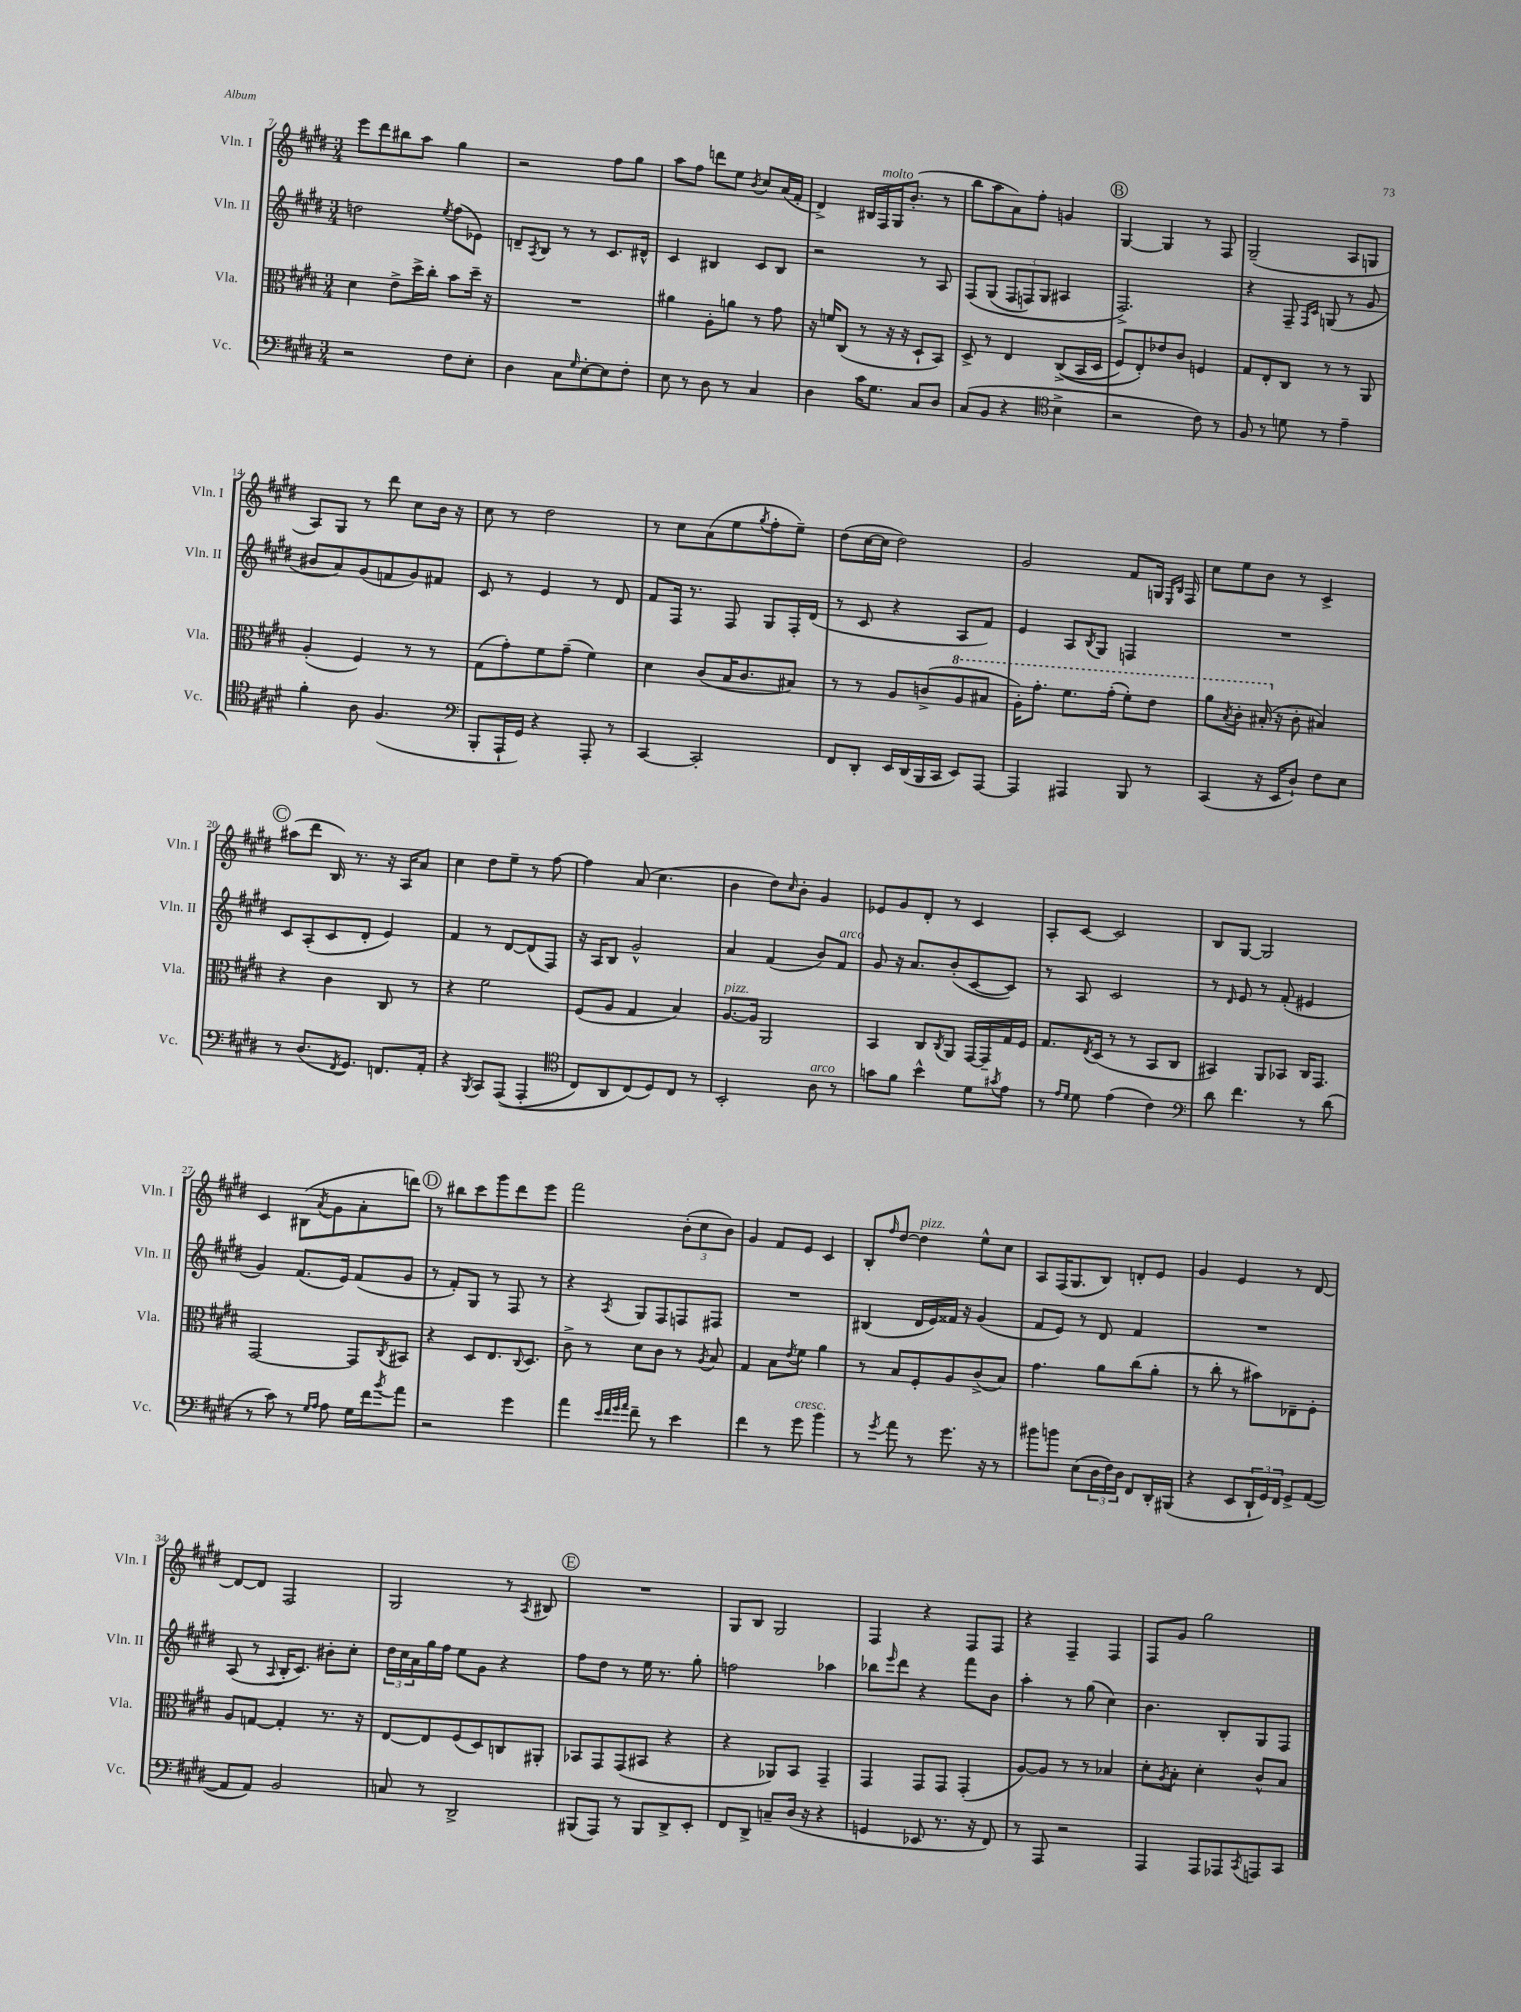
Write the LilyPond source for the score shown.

<<
\new StaffGroup <<
\new Staff = "s0" \with { instrumentName = "Vln. I" shortInstrumentName = "Vln. I" } {
    \clef treble \key e \major \numericTimeSignature \time 3/4
    e'''8 dis'''8 bis''8 a''8 gis''4 |
    r2 fis''8 gis''8 |
    a''8 fis''8 d'''8 e''8 \acciaccatura { b'8 } cis''8 a'16( fis'16-. |
    dis'4->) bis16 fis16^\markup { \italic "molto" } gis16 b'8.-.( r8 |
    b''8 a''8 a'8) fis''8-. g'4 |
    \mark \markup { \circle "B" } gis4~ gis4 r8 fis8 |
    gis2--( a8 g8 |
    a8) gis8 r8 dis'''8 cis''8 b'16 r16 |
    cis''8 r8 dis''2 |
    r8 cis''8 a'8( e''8 \acciaccatura { gis''8 } fis''8-. e''8--) |
    dis''8( cis''16~ cis''16 dis''2) |
    gis'2 fis'8 g16 \grace { e16 b16 } fis16 |
    cis''8 e''8 b'8 r8 cis'4-> |
    \mark \markup { \circle "C" } ais''8( dis'''8 b16) r8. r16 a16 a'8 |
    cis''4 dis''8 e''8-- r8 fis''8~ |
    fis''4 a'8( cis''4. |
    b'4 dis''8) \grace { cis''16 } b'8-. gis'4 |
    ees'8 gis'8 dis'8-. r8 cis'4 |
    a8-. cis'8~ cis'2 |
    b8 gis8~ gis2 |
    cis'4 bis8( \acciaccatura { a'8 } gis'8 a'8-. d'''8) |
    \mark \markup { \circle "D" } r8 bis''8 cis'''8 gis'''8 dis'''8 e'''8 |
    fis'''2 \tuplet 3/2 { b'8-.( cis''8 b'8) } |
    gis'4 fis'8 e'8 cis'4 |
    b8-. \grace { fis''16 } dis''8~ dis''4^\markup { \italic "pizz." } e''8-^ cis''8 |
    a8 fis16( gis8. b8) d'8-. e'8 |
    gis'4 e'4 r8 dis'8~ |
    dis'8~ dis'8 fis2 |
    gis2 r8 \acciaccatura { a8 } bis8 |
    \mark \markup { \circle "E" } R2. |
    gis8 b8 gis2 |
    fis4 r4 fis8 fis8 |
    r4 fis4-- fis4 |
    fis8 gis'8 gis''2 \bar "|." |
}
\new Staff = "s1" \with { instrumentName = "Vln. II" shortInstrumentName = "Vln. II" } {
    \clef treble \key e \major \numericTimeSignature \time 3/4
    d''2 \acciaccatura { e''8 } fis''8( ees'8) |
    d'8-- \acciaccatura { a8 } b8 r8 r8 cis'8. dis'16-^ |
    cis'4 bis4 cis'8 bis8 |
    r2 r8 a8 |
    fis8\( gis8( \tuplet 3/2 { fis8 f8) gis8 } ais4 |
    \mark \markup { \circle "B" } fis2.->\) |
    r4 fis8-- \grace { fis16 cis'16 } g8( r8 gis'8 |
    bis'8 a'8) gis'8( f'8 gis'8) fis'8 |
    cis'8 r8 e'4 r8 dis'8 |
    fis'8 fis16 r8. fis8 gis8 fis16-. dis'16( |
    r8 cis'8 r4 a8 fis'8) |
    e'4 a8 \acciaccatura { b8 } gis8 f4 |
    R2. |
    \mark \markup { \circle "C" } cis'8 a8-.( cis'8 dis'8-. e'4) |
    fis'4 r8 dis'8~ dis'8( fis8) |
    r16 a16 b8 gis'2-^ |
    a'4 fis'4( b'8) fis'8^\markup { \italic "arco" } |
    gis'8 r16 a'8. b'8-.( cis'8~ cis'8) |
    r8 a8 cis'2 |
    r8 \grace { dis'16 } e'8 r8 fis'8-.( eis'4 |
    gis'4) fis'8.( e'16) fis'8( gis'8 |
    \mark \markup { \circle "D" } r8 fis'8-.) gis8 r8 fis8 r8 |
    r4 \acciaccatura { a8 } gis8 fis8 f8 fis8 |
    R2. |
    bis4( dis'16 e'16) fisis'16 r16 gis'4( |
    fis'8 e'8) r8 dis'8 fis'4 |
    R2. |
    a8( r8 \appoggiatura { a8 } b16-. cis'8.) bis'8-. cis''8-. |
    \tuplet 3/2 { dis''16 cis''16 a'16 } gis''16 fis''16 e''8 gis'8 r4 |
    \mark \markup { \circle "E" } fis''8 dis''8 r8 e''16 r8. gis''8-. |
    f''2 aes''4 |
    bes''8 \grace { e'''16 } dis'''8 r4 fis'''8 b'8 |
    a''4-. r8 gis''8( cis''4) |
    b'4. b8-. gis8 fis8 \bar "|." |
}
\new Staff = "s2" \with { instrumentName = "Vla." shortInstrumentName = "Vla." } {
    \clef alto \key e \major \numericTimeSignature \time 3/4
    dis'4 e'8-> dis''16-> cis''16-. b'8 dis''16-- r16 |
    R2. |
    ais'4 a8-. a'8 r8 gis'8 |
    r16 f'16 cis8( r8 r16 r16 dis8-! b,8) |
    dis8-> r8 e4 cis8->(\( b,16 dis16 |
    \mark \markup { \circle "B" } fis8) e8-.\) ees'8 cis'8 f4 |
    gis8 e8-. cis8 r8 r8 a,8 |
    a4-.( fis4) r8 r8 |
    gis8( gis'8-.) fis'8 gis'8--( fis'4) |
    dis'4 cis'8( b16 cis'8. bis8) |
    r8 r8 a8 c'8->( \ottava #1 a'8 bis'8 |
    a'16-.) gis''8.-. fis''8. gis''16-.( fis''8-.) e''8 |
    a''8 \acciaccatura { b'8 } cis''8-. bis'16-.( \ottava #0 r16 cis'8-. bis4) |
    \mark \markup { \circle "C" } r4 cis'4 cis8 r8 |
    r4 fis'2 |
    fis8( a8 gis4 b4) |
    a8.~^\markup { \italic "pizz." } a16 a,2 |
    b,4 cis8 \acciaccatura { cis8 } a,8 gis,16~ gis,16-- gis16 fis16 |
    gis8. \acciaccatura { e8 } dis16( r8 r8 b,8 cis8 |
    bis,4) a,8 bes,8 cis16 gis,8. |
    gis,2~ gis,8 \acciaccatura { cis8 } bis,8 |
    \mark \markup { \circle "D" } r4 dis8 e8. \appoggiatura { cis8 } dis8. |
    cis'8-> r8 dis'8 cis'8 r8 \acciaccatura { a8 } b8 |
    gis4 b8 \acciaccatura { e'8 } fis'8 a'4 |
    r8 b8 fis8-. a8 cis'8->( b8) |
    gis'4. a'8 cis''8( a'8-. |
    r8 cis''8-. r8 bis'8) ees8-- fis8-. |
    a8 g8~ g4-. r8. r16 |
    e8~ e8 fis8( dis8) c8 ais,8-. |
    \mark \markup { \circle "E" } bes,8 gis,8 gis,8( bis,8 r4 |
    r4 aes,8) b,8 gis,4-- |
    gis,4 gis,8 gis,8 gis,4-.( |
    a8~) a8 r8 r8 bes4 |
    dis'8-. \acciaccatura { a8 } b8-. dis'4-. cis'8-^ b8 \bar "|." |
}
\new Staff = "s3" \with { instrumentName = "Vc." shortInstrumentName = "Vc." } {
    \clef bass \key e \major \numericTimeSignature \time 3/4
    r2 fis8 e8-. |
    dis4 cis8 \grace { gis16 } e8~-. e8 fis8-. |
    e8 r8 dis8 r8 cis4 |
    dis4 cis'16 gis8. cis8 dis8 |
    cis8( b,8 r4 \clef tenor b4-> |
    \mark \markup { \circle "B" } r2 cis'8) r8 |
    fis8 r8 d'8 r8 e'4-- |
    fis'4-. a8 fis4.( |
    \clef bass b,,8-. a,,16-! gis,16) r4 a,,8-. r8 |
    cis,4~ cis,2-. |
    fis,8 dis,8-. e,16 dis,16( b,,16 cis,16 e,8) a,,8~ |
    a,,4 ais,,4 b,,8 r8 |
    cis,4( r16 e,16 dis8-!) fis8 e8 |
    \mark \markup { \circle "C" } r8 dis8.( \acciaccatura { fis,8 } gis,8.) f,8. a,16-. |
    r4 \acciaccatura { b,,8 } cis,8 a,,8(\( a,,4-. |
    \clef tenor cis8) a,8 cis8(\) dis8) cis8 r8 |
    b,2-. a8^\markup { \italic "arco" } r8 |
    g'8 fis'8 b'4-^ dis'8 \acciaccatura { gis'8 } e'8 |
    r8 \grace { e'16 dis'16 } dis'8 e'4( cis'4) |
    \clef bass dis'8 fis'4. r8 dis'8( |
    r8 cis'8) r8 \grace { gis16 a16 } a8 gis16 fis'16 \acciaccatura { b'8 } a'8 |
    \mark \markup { \circle "D" } r2 gis'4 |
    a'4 \grace { e'32 fis'32 gis'32 a'32 } fis'8-- r8 e'4 |
    fis'4 r8 gis'8^\markup { \italic "cresc." } b'4 |
    r8 \acciaccatura { gis'8 } a'8 r8 gis'8. r16 r8 |
    bis'8 b'8 e8( \tuplet 3/2 { dis16 fis16) dis16 } fis,8 dis,16-. bis,,16( |
    r4 e,8 \tuplet 3/2 { dis,16-! gis,16) fis,16 } gis,8-> a,8~( |
    a,8 a,8) b,2 |
    c8 r8 dis,2-> |
    \mark \markup { \circle "E" } bis,,8( a,,8) r8 bis,,8 dis,8-> e,8-. |
    fis,8 dis,8-> c8-- dis16( r16 r4 |
    g,4 ees,8 r8. r16 fis,8) |
    r8 a,,8 r2 |
    a,,4 a,,8 aes,,8 \acciaccatura { cis,8 } a,,8 cis,8 \bar "|." |
}
>>
>>
\layout { \context { \Score currentBarNumber = #7 } }
